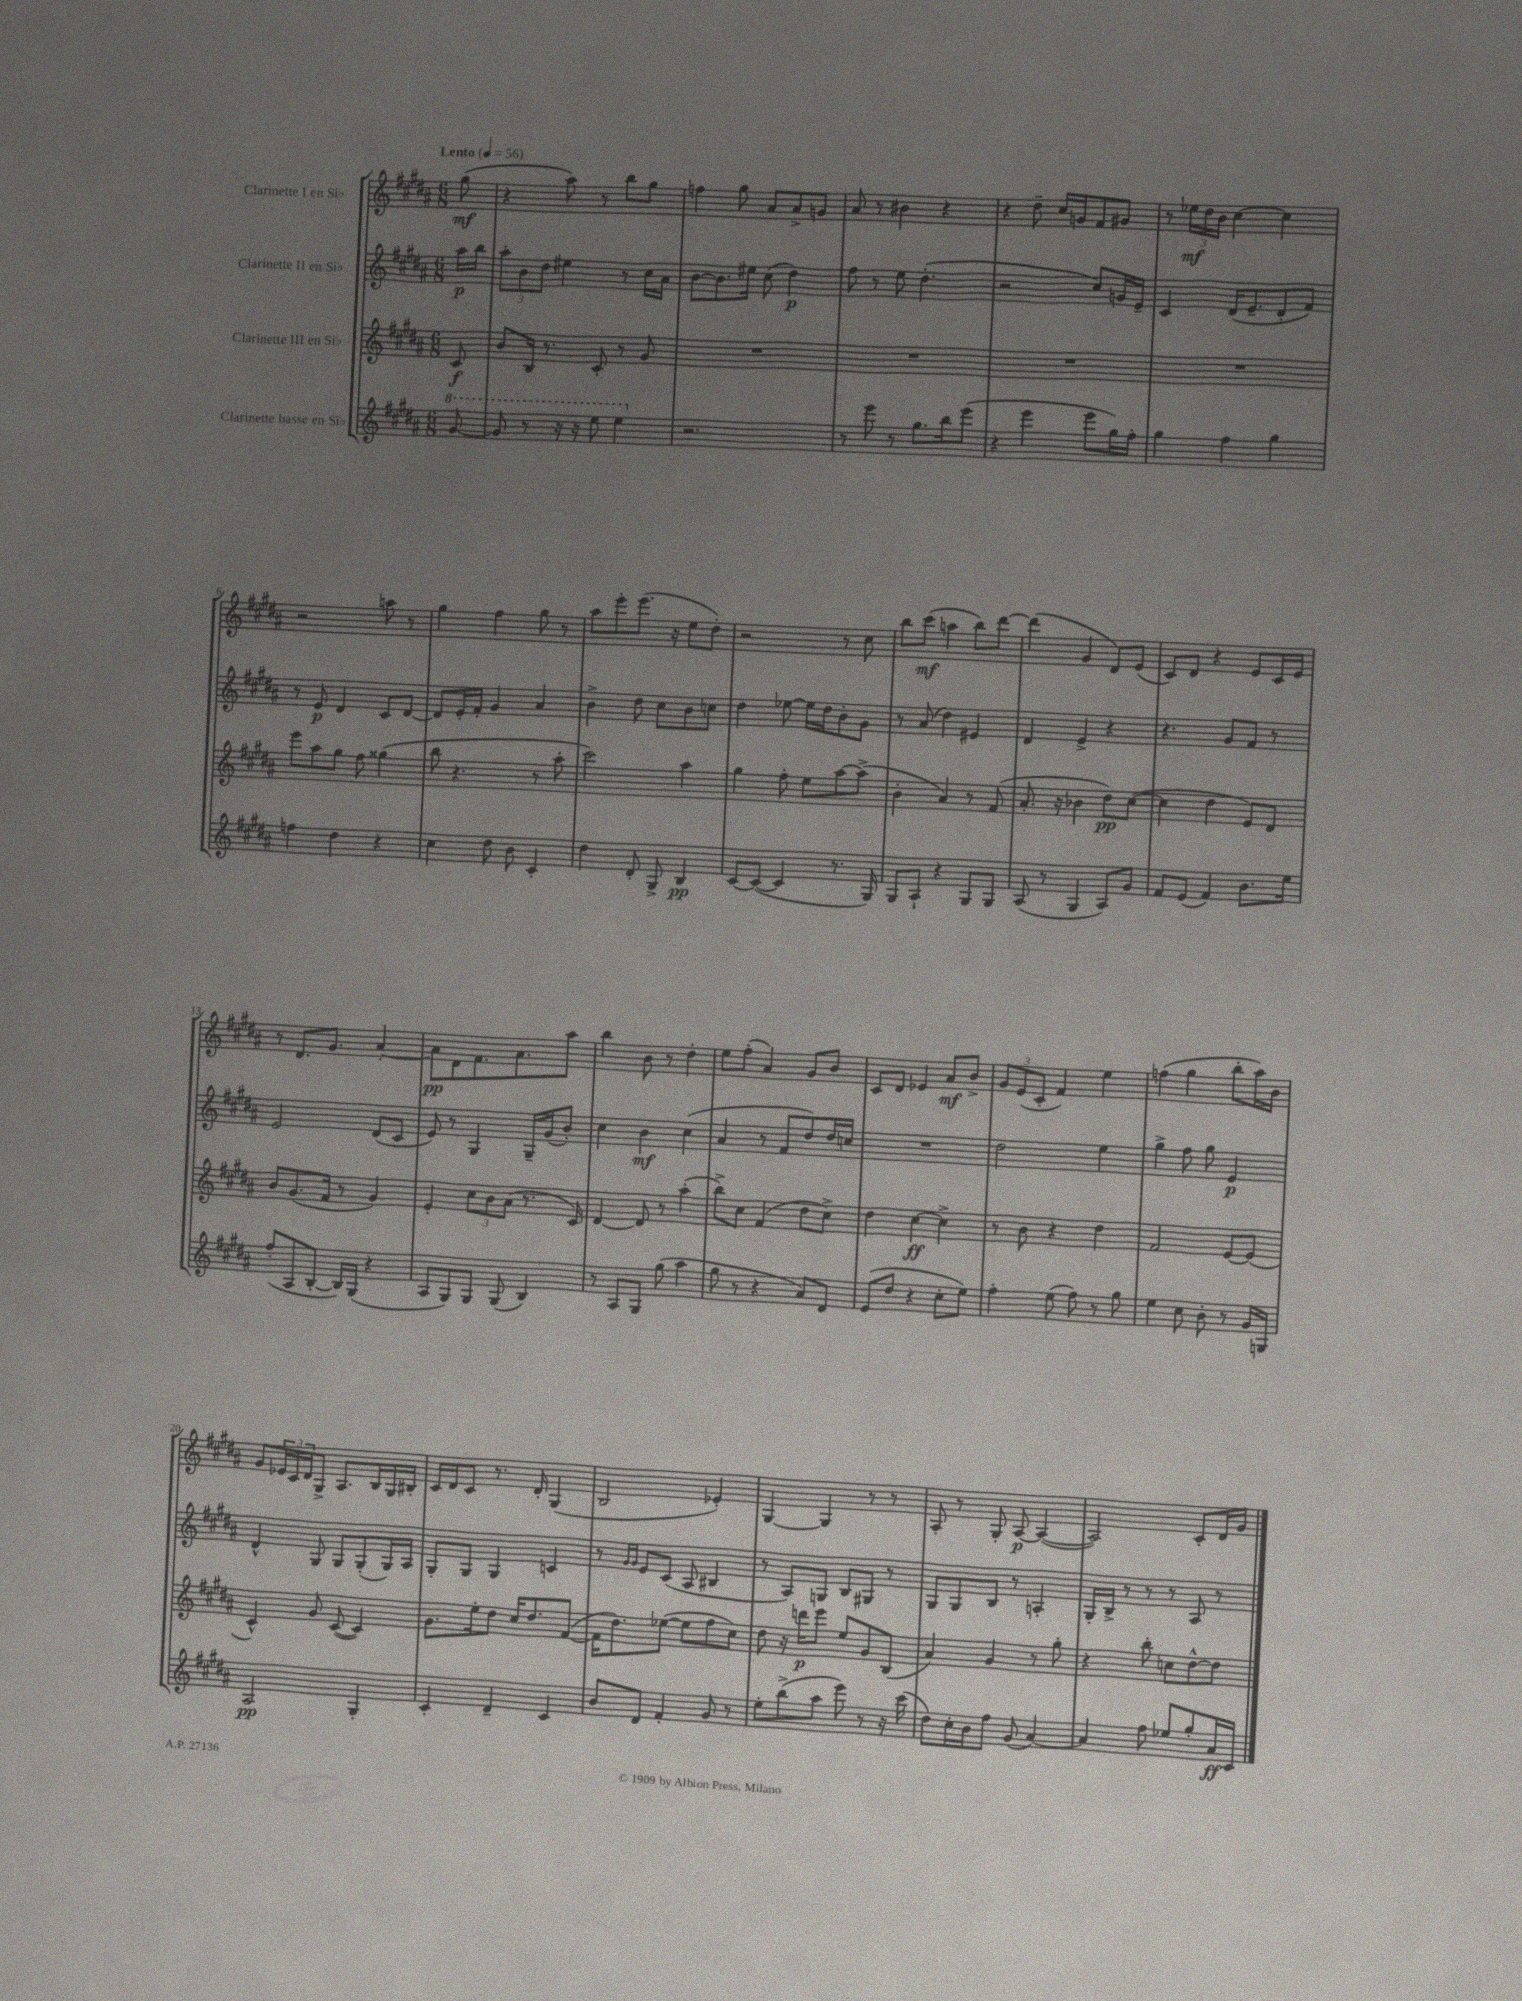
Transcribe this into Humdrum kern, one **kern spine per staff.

**kern	**kern	**kern	**kern
*staff4	*staff3	*staff2	*staff1
*clefG2	*clefG2	*clefG2	*clefG2
*k[f#c#g#d#a#]	*k[f#c#g#d#a#]	*k[f#c#g#d#a#]	*k[f#c#g#d#a#]
*M6/8	*M6/8	*M6/8	*M6/8
*MM56	*MM56	*MM56	*MM56
[8gg#	8c#	16aa#	(8gg#
.	.	16bb	.
=	=	=	=
8gg#]	8b	12aa#'	4r
.	.	12b	.
8r	16B	.	.
.	.	12dd#	.
.	8.r	.	.
16r	.	4ee#	8aa#)
16r	.	.	.
8eee	8c#'	.	8r
4eee	8r	8r	8bb
.	8g#	16cc#	8gg#
.	.	16a#	.
=	=	=	=
2.r	2.r	[8b	4ff
.	.	8.b]	.
.	.	.	8gg#
.	.	16ee#	.
.	.	(8cc#	8a#
.	.	4dd#)	8a#^
.	.	.	8g
=	=	=	=
8r	2.r	8ff#	8a#
8eee	.	8r	8r
8r	.	8ee	4b#
8.gg#	.	(4.dd#'	.
.	.	.	4r
16bb	.	.	.
(8eee	.	.	.
=	=	=	=
4r	2.r	2r	4r
4eee	.	.	8dd#~
.	.	.	16cc#
.	.	.	16g
8eee	.	8cc#)	8f#
16gg#)	.	16g	8g#
16ff#'	.	16e~	.
=	=	=	=
4gg#	2.r	4c#	8r
.	.	.	24ee-
.	.	.	24dd#
.	.	.	24b
4ff#	.	(16d#	[4cc#
.	.	8.e~	.
4gg#	.	8d#'	4cc#]
.	.	8f#)	.
=	=	=	=
4ff	8eee	8r	2r
.	8aa#	8e	.
4dd#	8gg#	4d#	.
.	8ff#	.	.
4r	(4gg##	8c#	8aa
.	.	[8d#	8r
=	=	=	=
4cc#	8bb	8d#]	4gg#
.	4.r	16e'	.
.	.	16f#'	.
8dd#	.	4g#	4ff#
8b	.	.	.
4c#'	8r	4a#	8gg#
.	8aa#'	.	8r
=	=	=	=
4dd#	2ccc#)	4b^	8aa#
.	.	.	8eee'
8d#'	.	8dd#	(8.eee
8G#^	.	8cc#	.
.	.	.	16r
4B	4aa#	8b	8ee
.	.	8cc	8dd#')
=	=	=	=
[8c#	4gg#	4dd#	2r
(8c#_	.	.	.
4c#]	8ff#'	[8ee-	.
.	8ee	16ee-]	.
.	.	16dd#	.
8.r	[8aa#	8b'	8r
.	(8aa#^]	8g#	8cc#
16G#)	.	.	.
=	=	=	=
8G#	4b'	8r	8bb
8A#`	.	(8a#	(8ccc#
4r	4a#)	4dd#)	4aa
8G#	8r	4e#	8bb)
8G#	(8f#	.	[8ddd#
=	=	=	=
(8A#	8.a#'	4d#	(4ddd#]
8r	.	.	.
.	16r	.	.
4G#	4b-	4e^	4g#
8A#)	8dd#)	4r	8d#)
8g#	([8cc#	.	(8e
=	=	=	=
8f#	4cc#]	4.r	8c#)
(8e	.	.	8d#
4f#)	4dd#	.	4r
.	.	8g#	.
8.b	8e)	8f#	8e
.	8d#	8r	16c#
16ee	.	.	16e
=	=	=	=
(8ff#'	8b	2e	8r
8A#	(8.g#	.	8.d#
[8B'	.	.	.
.	16f#	.	8.g#
16B])	8r	.	.
(16G#	.	.	.
4r	4g#)	(8d#	[4a#'
.	.	8c#	.
=	=	=	=
8A#	4e'	8e)	8a#]
8G#)	.	8r	8d#
8G#	12cc#	4G#	8.f#
.	12b	.	.
(8G#	.	.	.
.	(12a#	.	.
.	.	.	8.a#
4B)	8.r	16G#~	.
.	.	(16g#	.
.	.	8b')	8aa#
.	16c#)	.	.
=	=	=	=
8r	[4d#	4cc#	4bb
8A#	.	.	.
8G#	8d#]	4b	8b
(8gg#	8r	.	8r
4aa#	(4aa#'	(4cc#	4dd#'
=	=	=	=
8gg#	8bb^)	4a#	8ee
8r	8cc#	.	(8ff#'
4r	(4f#	8r	4a#)
.	.	8f#	.
8a#)	8dd#	8dd#)	8g#
8d#	8cc#^)	16dd#	8b
.	.	16cc	.
=	=	=	=
(8e	4dd#	2.r	8c#
8dd#	.	.	8d#
4r	[4cc#	.	4e-
8cc#'	4cc#^]	.	8a#
8ee)	.	.	8b^
=	=	=	=
4ff#'	8r	2dd#	12g#
.	.	.	(12e
.	8b	.	.
.	.	.	12c#'
(8ee	4r	.	4f#)
8ff#)	.	.	.
8r	4dd#	4ee	4ee
8gg#	.	.	.
=	=	=	=
4ee	2f#	4gg#^	(4ff
8cc#	.	8ff#	4gg#
8b'	.	8gg#	.
8r	[8e	4e	8bb'
16g#	(8e]	.	16aa#)
16G	.	.	16b
=	=	=	=
2A#	4c#^^)	4d#^^	8g#
.	.	.	24e-
.	.	.	24c#
.	.	.	24d#
.	8g#	8G#	8G#^
.	([8c#	8G#	8.A#
4G#'	4c#])	(8G#'	.
.	.	.	16B
.	.	16G#)	16G#
.	.	16A#	16B#'
=	=	=	=
4c#'	8.g#	8G#'	16c#
.	.	.	16d#
.	.	8G#	8c#
.	16ee'	.	.
4d#~	8dd#	4G#	8.r
.	16cc#	.	.
.	8.dd#	.	16d#'
4c#	.	4c	(4G#
.	([8f#	.	.
=	=	=	=
8b	16f#]	8r	2B
.	8.dd#)	.	.
.	.	16qqg#	.
.	.	16qqg#	.
8d#	.	8e	.
4f#'	([8ee-	(8c#	.
.	8ee-]	8A#	.
8g#	8ff#	4B#	4e-')
8r	8cc#)	.	.
=	=	=	=
8ee'	8dd#	8r	[4G#
(8bb^	16r	8A#)	.
.	16ddd	.	.
8aa#	8eee	8G	4G#]
8eee)	8ee	8B	.
8r	8g#	8G#	8r
16r	(8B	8r	8r
(16ccc#	.	.	.
=	=	=	=
8dd#)	4a#)	8G#	8A#'
16cc#'	.	8G#	8r
16b	.	.	.
8ff#	4g#	8B	8G#'
(8g#	.	8r	[8A#
[4a#)	8r	4A'	(4A#_
.	8gg#'	.	.
=	=	=	=
4a#]	4r	16G#'	2A#])
.	.	16B^	.
.	.	8r	.
8ff#	8bb'	8r	.
8ee-	8cc	8r	.
8gg#'	[8dd#^^	8A#	8c#'
16a#	8dd#]	8r	16d#
16c#	.	.	16g#
==	==	==	==
*-	*-	*-	*-
